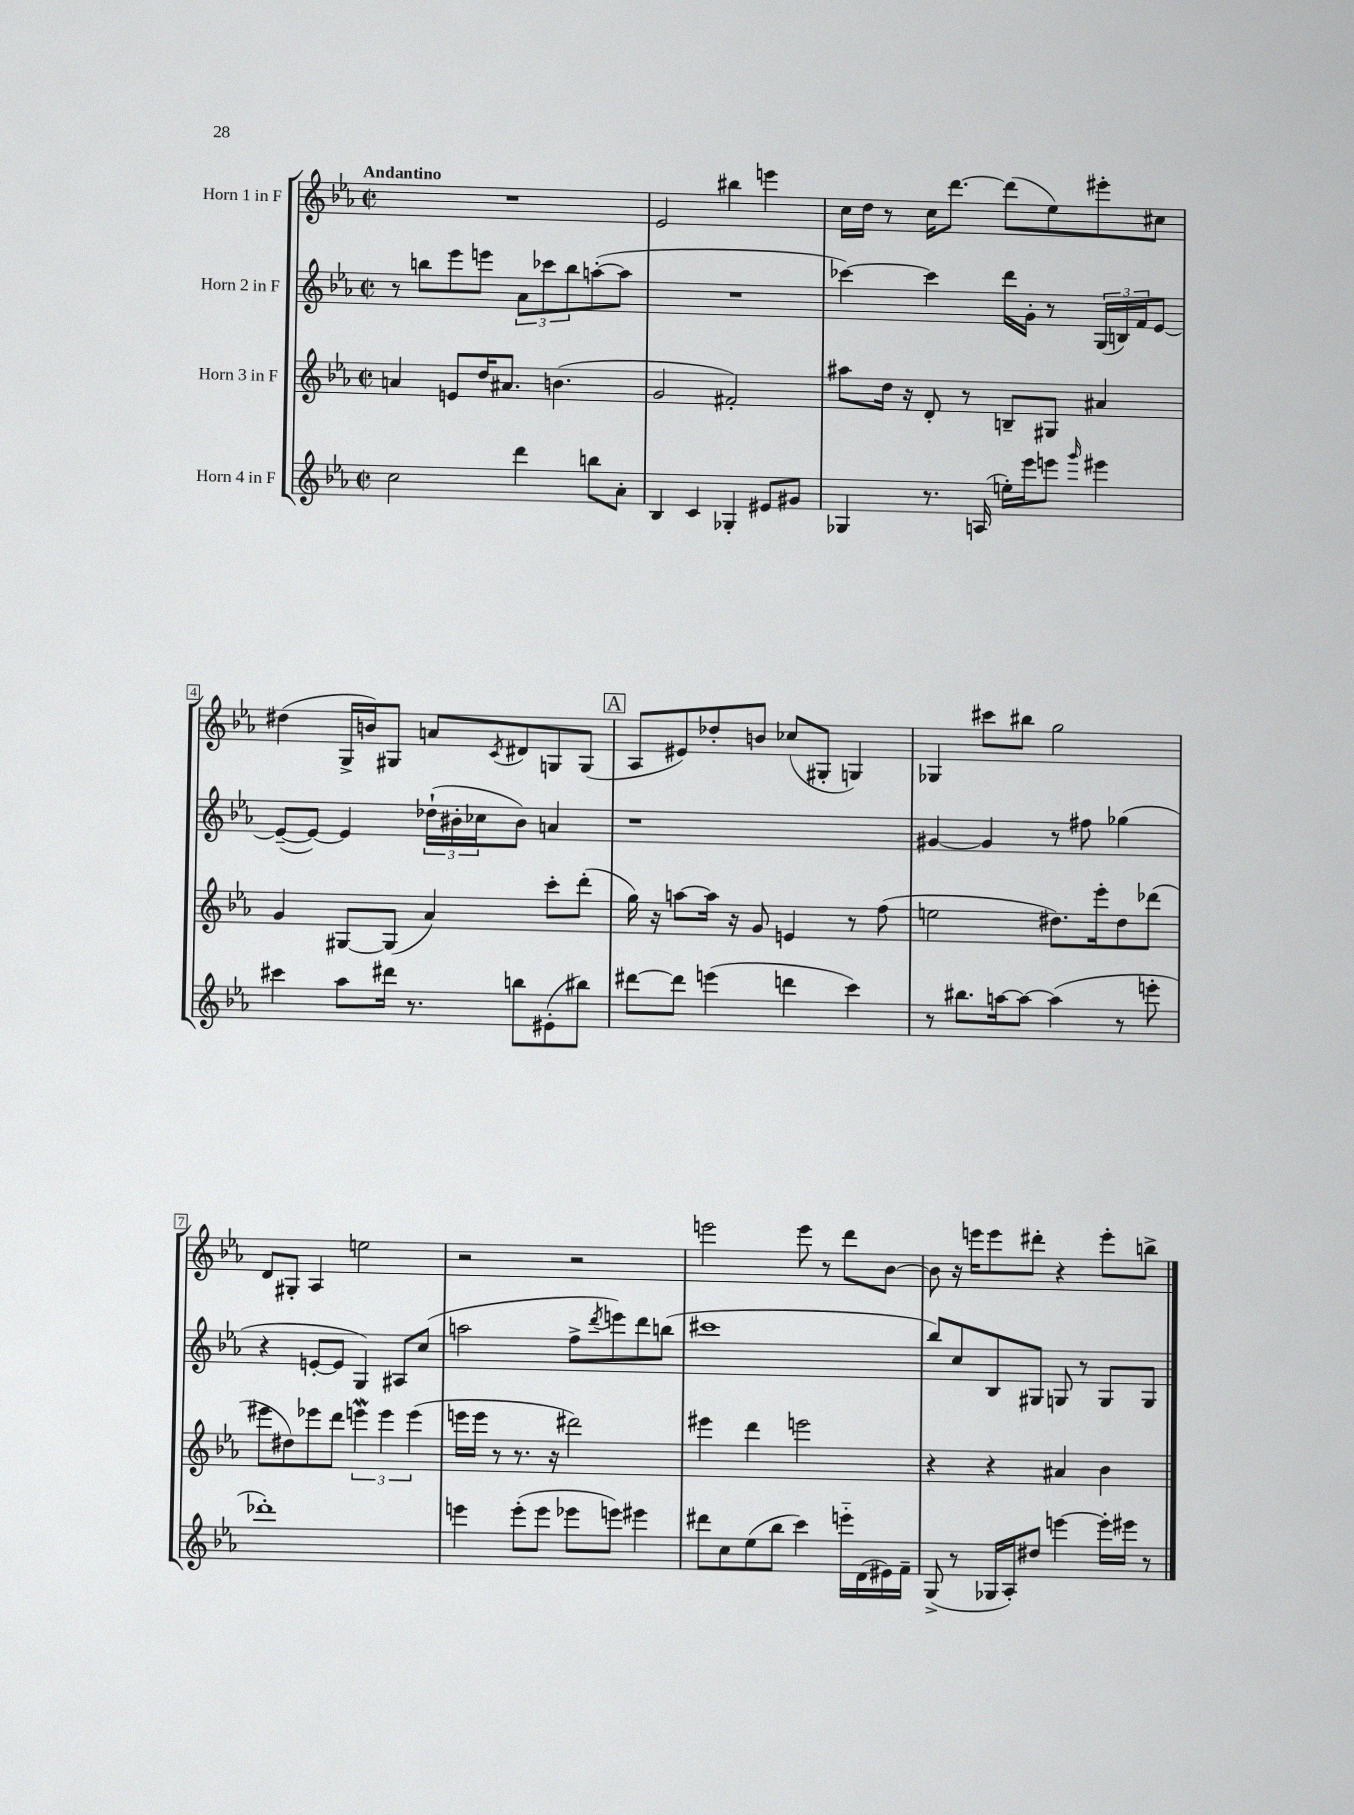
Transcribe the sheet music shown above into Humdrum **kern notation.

**kern	**kern	**kern	**kern
*staff4	*staff3	*staff2	*staff1
*clefG2	*clefG2	*clefG2	*clefG2
*k[b-e-a-]	*k[b-e-a-]	*k[b-e-a-]	*k[b-e-a-]
*M2/2	*M2/2	*M2/2	*M2/2
*met(c|)	*met(c|)	*met(c|)	*met(c|)
2cc	4a	8r	1r
.	.	8bb	.
.	8e	8eee-	.
.	16dd	8eee	.
.	8.a#	.	.
4ddd	.	12a-	.
.	.	12ccc-	.
.	(4.b	.	.
.	.	12bb	.
8bb	.	([8aa'	.
8a-'	.	8aa]	.
=	=	=	=
4B-	2g	1r	2e-
4c	.	.	.
4G-'	2f#')	.	4bb#
8e#	.	.	4eee
8g#	.	.	.
=	=	=	=
4G-	8aa#	[4ccc-)	16cc
.	.	.	16dd
.	16dd	.	8r
.	16r	.	.
8.r	8d'	4ccc-]	16cc
.	.	.	[8.ddd
.	8r	.	.
(16A	.	.	.
16ee')	8B~	16ddd	(8ddd]
16eee-	.	16g'	.
8eee	8G#	8r	8ee-)
16qqggg	.	.	.
4eee#	4a#	(24G	8eee#'
.	.	24B)	.
.	.	24f	.
.	.	[8e-	8cc#
=	=	=	=
4ccc#	4g	(8e-~_	(4dd#
.	.	8e-_)	.
8aa-	[8G#	4e-]	16G^
.	.	.	16b)
16ddd#	(8G#]	.	8G#
8.r	.	.	.
.	4a-)	(24dd-`	8a
.	.	24b#'	.
.	.	24cc-	.
.	.	.	8qc
8bb	.	8b#)	8d#
(8e#'	8ccc'	4a	8G
8bb#)	(8ddd'	.	(8G
=	=	=	=
[8ddd#	16gg)	1r	8A-
.	16r	.	.
8ddd#]	[8aa	.	8e#)
(4eee	16aa]	.	8dd-'
.	16r	.	.
.	8g	.	8b
4ddd	4e	.	(8cc-
.	.	.	8G#'
4ccc)	8r	.	4G)
.	(8ff	.	.
=	=	=	=
8r	2ee	[4g#	4G-
8.bb#	.	.	.
.	.	4g#]	8ccc#
[16aa	.	.	.
8aa_	.	.	8bb#
(4aa]	8.dd#)	8r	2gg
.	.	8ff#	.
.	16eee-'	.	.
8r	8dd#	(4gg-	.
8eee'	(8ddd-	.	.
=	=	=	=
1ddd-')	8eee#	4r	8d
.	8dd#)	.	8G#'
.	8eee-	[8e'	4A-
.	8ddd	8e]	.
.	6eee	4G)	2ee
.	6eee	.	.
.	.	8A#	.
.	(6eee	.	.
.	.	(8cc	.
=	=	=	=
4eee	16eee	2aa	2r
.	16eee	.	.
.	8r	.	.
(8eee'	8.r	.	.
8eee	.	.	.
.	16r	.	.
8eee-	2ddd#)	8ff^	2r
.	.	8qddd	.
8eee)	.	8eee)	.
4eee#	.	8ddd	.
.	.	(8bb	.
=	=	=	=
8ddd#	4eee#	1ccc#	2eee
8cc	.	.	.
(8ee-	4ddd	.	.
8bb-	.	.	.
4ccc)	2eee	.	8eee
.	.	.	8r
16eee'~	.	.	8ddd
(16d	.	.	.
16e#)	.	.	[8b-
16f~	.	.	.
=	=	=	=
(8G^	4r	8bb-)	8b-]
8r	.	8cc	16r
.	.	.	16eee
16G-	4r	8B-	8eee
16A-')	.	.	.
8dd#	.	8G#	8ddd#'
[4eee	4a#	8G	4r
.	.	8r	.
16eee']	4b-	8G	8eee'
16eee#	.	.	.
8r	.	8G	8bb^
==	==	==	==
*-	*-	*-	*-
